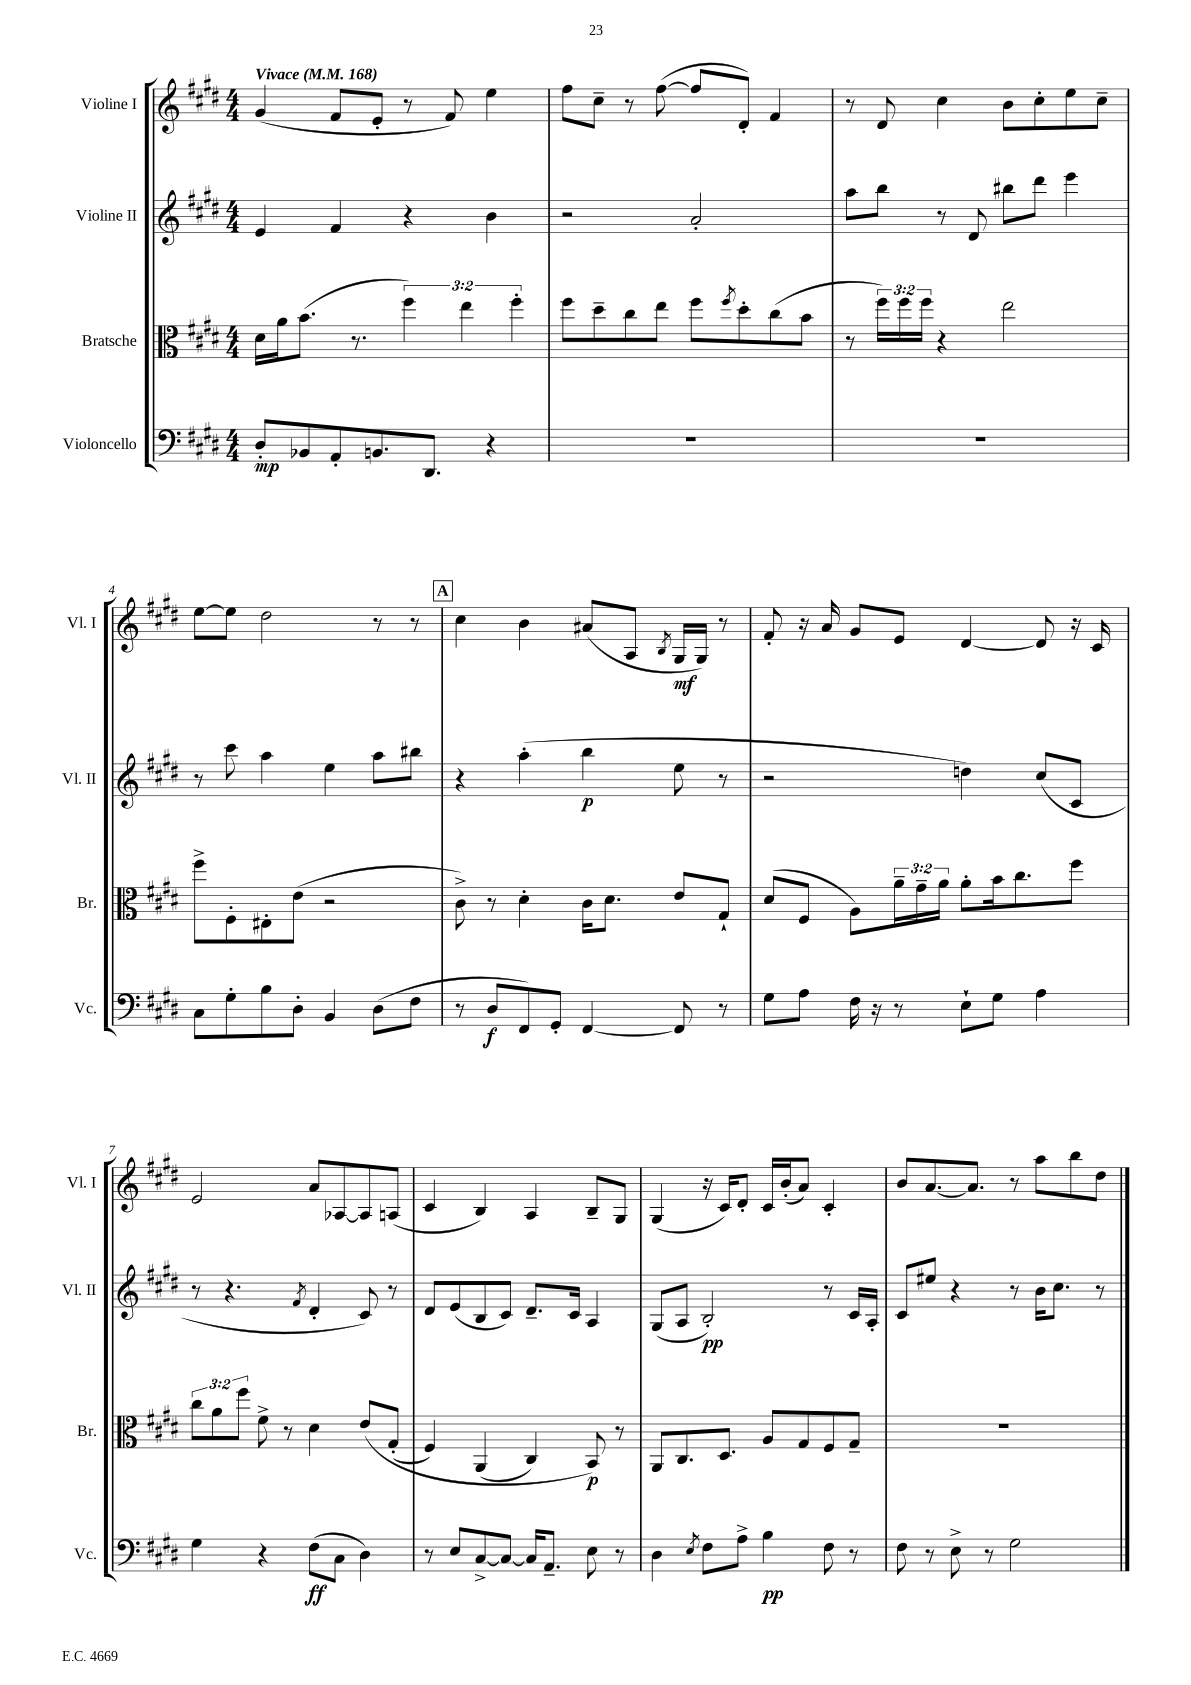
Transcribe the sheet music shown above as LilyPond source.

<<
\new StaffGroup <<
\new Staff = "s0" \with { instrumentName = "Violine I" shortInstrumentName = "Vl. I" } {
    \clef treble \key e \major \numericTimeSignature \time 4/4 \tempo "Vivace" 4 = 168
    gis'4( fis'8 e'8-. r8 fis'8) e''4 |
    fis''8 cis''8-- r8 fis''8~( fis''8 dis'8-.) fis'4 |
    r8 dis'8 cis''4 b'8 cis''8-. e''8 cis''8-- |
    e''8~ e''8 dis''2 r8 r8 |
    \mark \markup { \box "A" } cis''4 b'4 ais'8( a8 \acciaccatura { b8 } gis16\mf gis16) r8 |
    fis'8-. r16 a'16 gis'8 e'8 dis'4~ dis'8 r16 cis'16 |
    e'2 a'8 aes8~ aes8 a8( |
    cis'4 b4) a4 b8-- gis8 |
    gis4( r16 cis'16) dis'8-. cis'16 b'16-.( a'8) cis'4-. |
    b'8 a'8.~ a'8. r8 a''8 b''8 dis''8 \bar "|." |
}
\new Staff = "s1" \with { instrumentName = "Violine II" shortInstrumentName = "Vl. II" } {
    \clef treble \key e \major \numericTimeSignature \time 4/4
    e'4 fis'4 r4 b'4 |
    r2 a'2-. |
    a''8 b''8 r8 dis'8 bis''8 dis'''8 e'''4 |
    r8 cis'''8 a''4 e''4 a''8 bis''8 |
    \mark \markup { \box "A" } r4 a''4-.( b''4\p e''8 r8 |
    r2 d''4) cis''8( cis'8 |
    r8 r4. \acciaccatura { fis'8 } dis'4-. cis'8) r8 |
    dis'8 e'8( b8 cis'8) dis'8.-- cis'16 a4 |
    gis8( a8 b2-.\pp) r8 cis'16 a16-. |
    cis'8 eis''8 r4 r8 b'16 cis''8. r8 \bar "|." |
}
\new Staff = "s2" \with { instrumentName = "Bratsche" shortInstrumentName = "Br." } {
    \clef alto \key e \major \numericTimeSignature \time 4/4 \override Staff.TupletNumber.text = #tuplet-number::calc-fraction-text
    dis'16 a'16 b'8.( r8. \tuplet 3/2 { fis''4) e''4 fis''4-. } |
    fis''8 dis''8-- cis''8 e''8 fis''8 \acciaccatura { fis''8 } dis''8-. cis''8( b'8 |
    r8 \tuplet 3/2 { fis''16) fis''16 fis''16 } r4 e''2 |
    fis''8-> fis8-. eis8-. e'8( r2 |
    \mark \markup { \box "A" } cis'8->) r8 dis'4-. cis'16 dis'8. e'8 gis8-! |
    dis'8( fis8 a8) \tuplet 3/2 { a'16-- gis'16-- a'16 } a'8-. b'16 cis''8. fis''8 |
    \tuplet 3/2 { cis''8 a'8 fis''8 } fis'8-> r8 dis'4 e'8\( gis8-.( |
    fis4) a,4( cis4) b,8\p\) r8 |
    a,8 cis8. dis8. a8 gis8 fis8 gis8-- |
    R1 \bar "|." |
}
\new Staff = "s3" \with { instrumentName = "Violoncello" shortInstrumentName = "Vc." } {
    \clef bass \key e \major \numericTimeSignature \time 4/4
    dis8-.\mp bes,8 a,8-. b,8. dis,8. r4 |
    R1 |
    R1 |
    cis8 gis8-. b8 dis8-. b,4 dis8( fis8 |
    \mark \markup { \box "A" } r8 dis8\f fis,8) gis,8-. fis,4~ fis,8 r8 |
    gis8 a8 fis16 r16 r8 e8-! gis8 a4 |
    gis4 r4 fis8\ff( cis8 dis4) |
    r8 e8 cis8~-> cis8~ cis16 a,8.-- e8 r8 |
    dis4 \acciaccatura { e8 } fis8 a8-> b4\pp fis8 r8 |
    fis8 r8 e8-> r8 gis2 \bar "|." |
}
>>
>>
